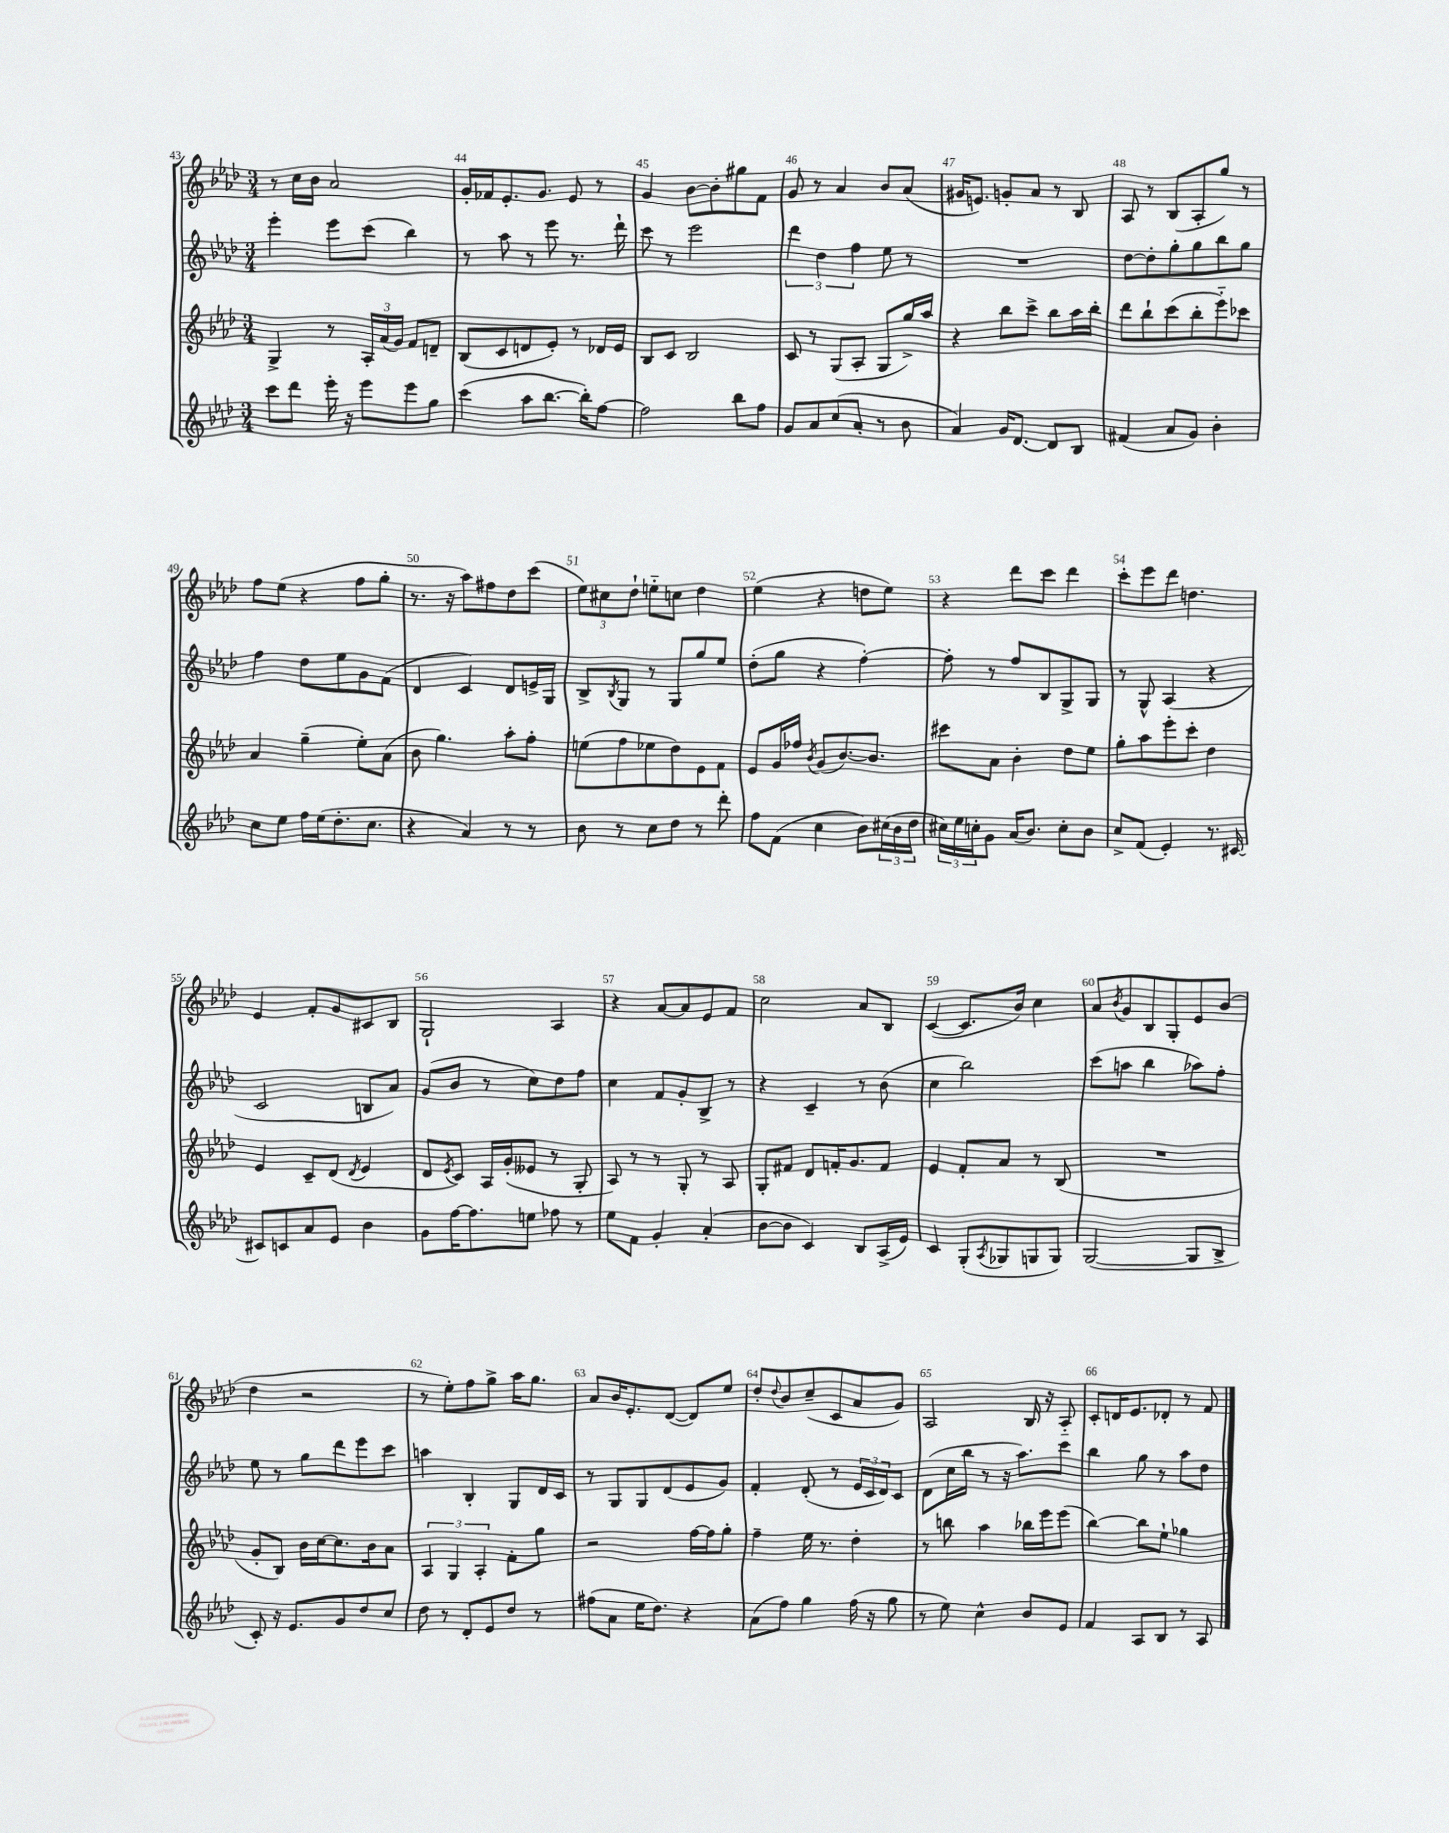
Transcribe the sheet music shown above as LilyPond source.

<<
\new StaffGroup <<
\new Staff = "s0" {
    \clef treble \key aes \major \numericTimeSignature \time 3/4
    r8 c''16 bes'16 aes'2 |
    g'16-. fes'16 ees'8.-. g'8. ees'8 r8 |
    g'4 bes'8~ bes'8-. gis''8 f'8 |
    g'8 r8 aes'4 bes'8 aes'8( |
    gis'16 e'8.) g'8-. aes'8 r8 bes8 |
    aes8 r8 bes8( aes8-. g''8) r8 |
    f''8 ees''8( r4 f''8 g''8-. |
    r8. r16 aes''8) fis''8 des''8 c'''8( |
    \tuplet 3/2 { ees''8) cis''8 des''8-! } e''8-_ c''8 des''4 |
    ees''4( r4 d''8 ees''8) |
    r4 des'''8 c'''8 des'''4 |
    c'''8-. ees'''8 des'''8 d''4. |
    ees'4 f'8-. g'8 cis'8 bes8 |
    g2-! aes4 |
    r4 aes'8~ aes'8 ees'8 f'8 |
    c''2 aes'8 bes8 |
    c'4~( c'8. bes'16) c''4 |
    aes'8 \acciaccatura { bes'8 } g'8 bes8 g8-. ees'8 bes'8( |
    des''4 r2 |
    r8 ees''8-.) f''8 g''8-> aes''16 g''8. |
    aes'8 bes'16 ees'8.-. des'8~( des'8) ees''8 |
    des''8-. \appoggiatura { des''8 } bes'8 c''8--( c'8 aes'8 g'8) |
    aes2 bes16 r16 aes8-_ |
    c'8-. d'16 ees'8. des'8-. r8 f'8 \bar "|." |
}
\new Staff = "s1" {
    \clef treble \key aes \major \numericTimeSignature \time 3/4
    ees'''4-. ees'''8 c'''8( bes''4) |
    r8 aes''8 r8 ees'''8 r8. des'''16-! |
    c'''8 r8 ees'''2 |
    \tuplet 3/2 { des'''4 des''4 f''4 } ees''8 r8 |
    R2. |
    des''8~ des''8-. g''8-. g''8 bes''8 g''8 |
    f''4 des''8 ees''8 g'8 f'8( |
    des'4 c'4) des'8 e'16-> g16 |
    bes8-> \acciaccatura { bes8 } g8 r8 g8 g''8 ees''8 |
    des''8-.( g''8 r4 f''4~-.) |
    f''8-. r8 f''8 bes8 g8-> g8 |
    r8 g8-^ aes4( r4 |
    c'2 b8 aes'8) |
    g'8( bes'8 r8 c''8) des''8 f''8 |
    c''4 f'8 g'8-. bes8-> r8 |
    r4 c'4-- r8 bes'8( |
    c''4 bes''2) |
    c'''8( a''8 bes''4 aes''8) f''8-. |
    ees''8 r8 g''8 des'''8 ees'''8 c'''8 |
    a''4 bes4-. g8 des'16 c'16 |
    r8 g8 g8 des'8( ees'8 g'8) |
    f'4-. des'8-.( r8 \tuplet 3/2 { ees'16 c'16 des'16) } c'8 |
    des'8( c''16 bes''16 r8 r16 aes''8.) c'''8 |
    bes''4 g''8 r8 aes''8 des''8 \bar "|." |
}
\new Staff = "s2" {
    \clef treble \key aes \major \numericTimeSignature \time 3/4
    g4-> r8 \tuplet 3/2 { aes16-. aes'16( g'16) } f'8 d'8-- |
    bes8( c'8 d'8 ees'8-.) r8 des'16 ees'16 |
    bes8 c'8 bes2 |
    c'8 r8 g8( aes8-. g8 g''16->) aes''16 |
    r4 bes''8 c'''8-> bes''8 aes''16 bes''16-. |
    des'''8 bes''8-! c'''8( bes''8-. ees'''8-_) ces'''8 |
    aes'4 g''4--( ees''8-.) aes'8( |
    bes'8 g''4.) aes''8-. f''8-. |
    e''8( f''8 ees''8 des''8) ees'8 f'8 |
    ees'8 g'16 fes''16 \acciaccatura { bes'8 } g'8( bes'8.~) bes'8. |
    cis'''8 aes'8 bes'4-. des''8 ees''8 |
    g''8-. aes''8 ees'''8-. c'''8-. des''4 |
    ees'4 c'8-- des'8( \acciaccatura { des'8 } ees'4 |
    des'8 \acciaccatura { ees'8 } c'8) aes16 g'16-.( eeses'8 r8 g8-. |
    aes8) r8 r8 g8-. r8 aes8 |
    g8-. fis'8 des'8 f'16-. g'8. f'8 |
    ees'4 f'8-. aes'8 r8 bes8( |
    R2. |
    g'8-. bes8) bes'16 c''16~ c''8. bes'16 aes'8 |
    \tuplet 3/2 { aes4 g4 aes4-. } f'8-. g''8 |
    r2 f''16~ f''16 g''8-. |
    f''4-- ees''16 r8. des''4-. |
    r8 b''8 aes''4 bes''16 ees'''16 ees'''8( |
    bes''4~) bes''8 ees''8-! ges''4 \bar "|." |
}
\new Staff = "s3" {
    \clef treble \key aes \major \numericTimeSignature \time 3/4
    c'''8 des'''8 ees'''16-. r16 ees'''8 ees'''8 g''8 |
    c'''4( aes''8 bes''8.~ bes''16-.) f''8~ |
    f''2 bes''8 f''8 |
    g'8 aes'8 c''8( aes'8-. r8 bes'8 |
    aes'4) g'16 des'8.~ des'8 bes8 |
    fis'4( aes'8 g'8) bes'4-. |
    c''8 ees''8 f''16 ees''16( des''8.-. c''8. |
    r4 aes'4) r8 r8 |
    bes'8 r8 c''8 des''8 r8 des'''8-. |
    f''8 f'8( c''4 bes'8) \tuplet 3/2 { cis''16( bes'16 des''16 } |
    \tuplet 3/2 { cis''16) ees''16 c''16-. } g'8 aes'16( bes'8.) c''8-. bes'8 |
    c''8-> f'8( ees'4-.) r8. cis'16~ |
    cis'8 c'8 aes'8 ees'8 bes'4 |
    g'8 f''16~ f''8. e''8 fes''8 r8 |
    ees''8 f'8 g'4-. aes'4-.( |
    bes'8~ bes'8 c'4) bes8 aes16->( ees'16) |
    c'4 g8-.( \acciaccatura { aes8 } ges8 g8 g8) |
    g2~( g8 bes8-> |
    c'8-.) r16 ees'8. g'8 des''8 c''8 |
    des''8 r8 des'8-. ees'8 des''8 r8 |
    fis''8( aes'8 ees''16 des''8.) r4 |
    aes'8( f''8) g''4 f''16( r16 g''8 |
    r8 ees''8) c''4-^ bes'8 ees'8 |
    f'4 aes8 bes8 r8 aes8 \bar "|." |
}
>>
>>
\layout { \context { \Score currentBarNumber = #43 \override BarNumber.break-visibility = ##(#f #t #t) barNumberVisibility = #all-bar-numbers-visible } }
